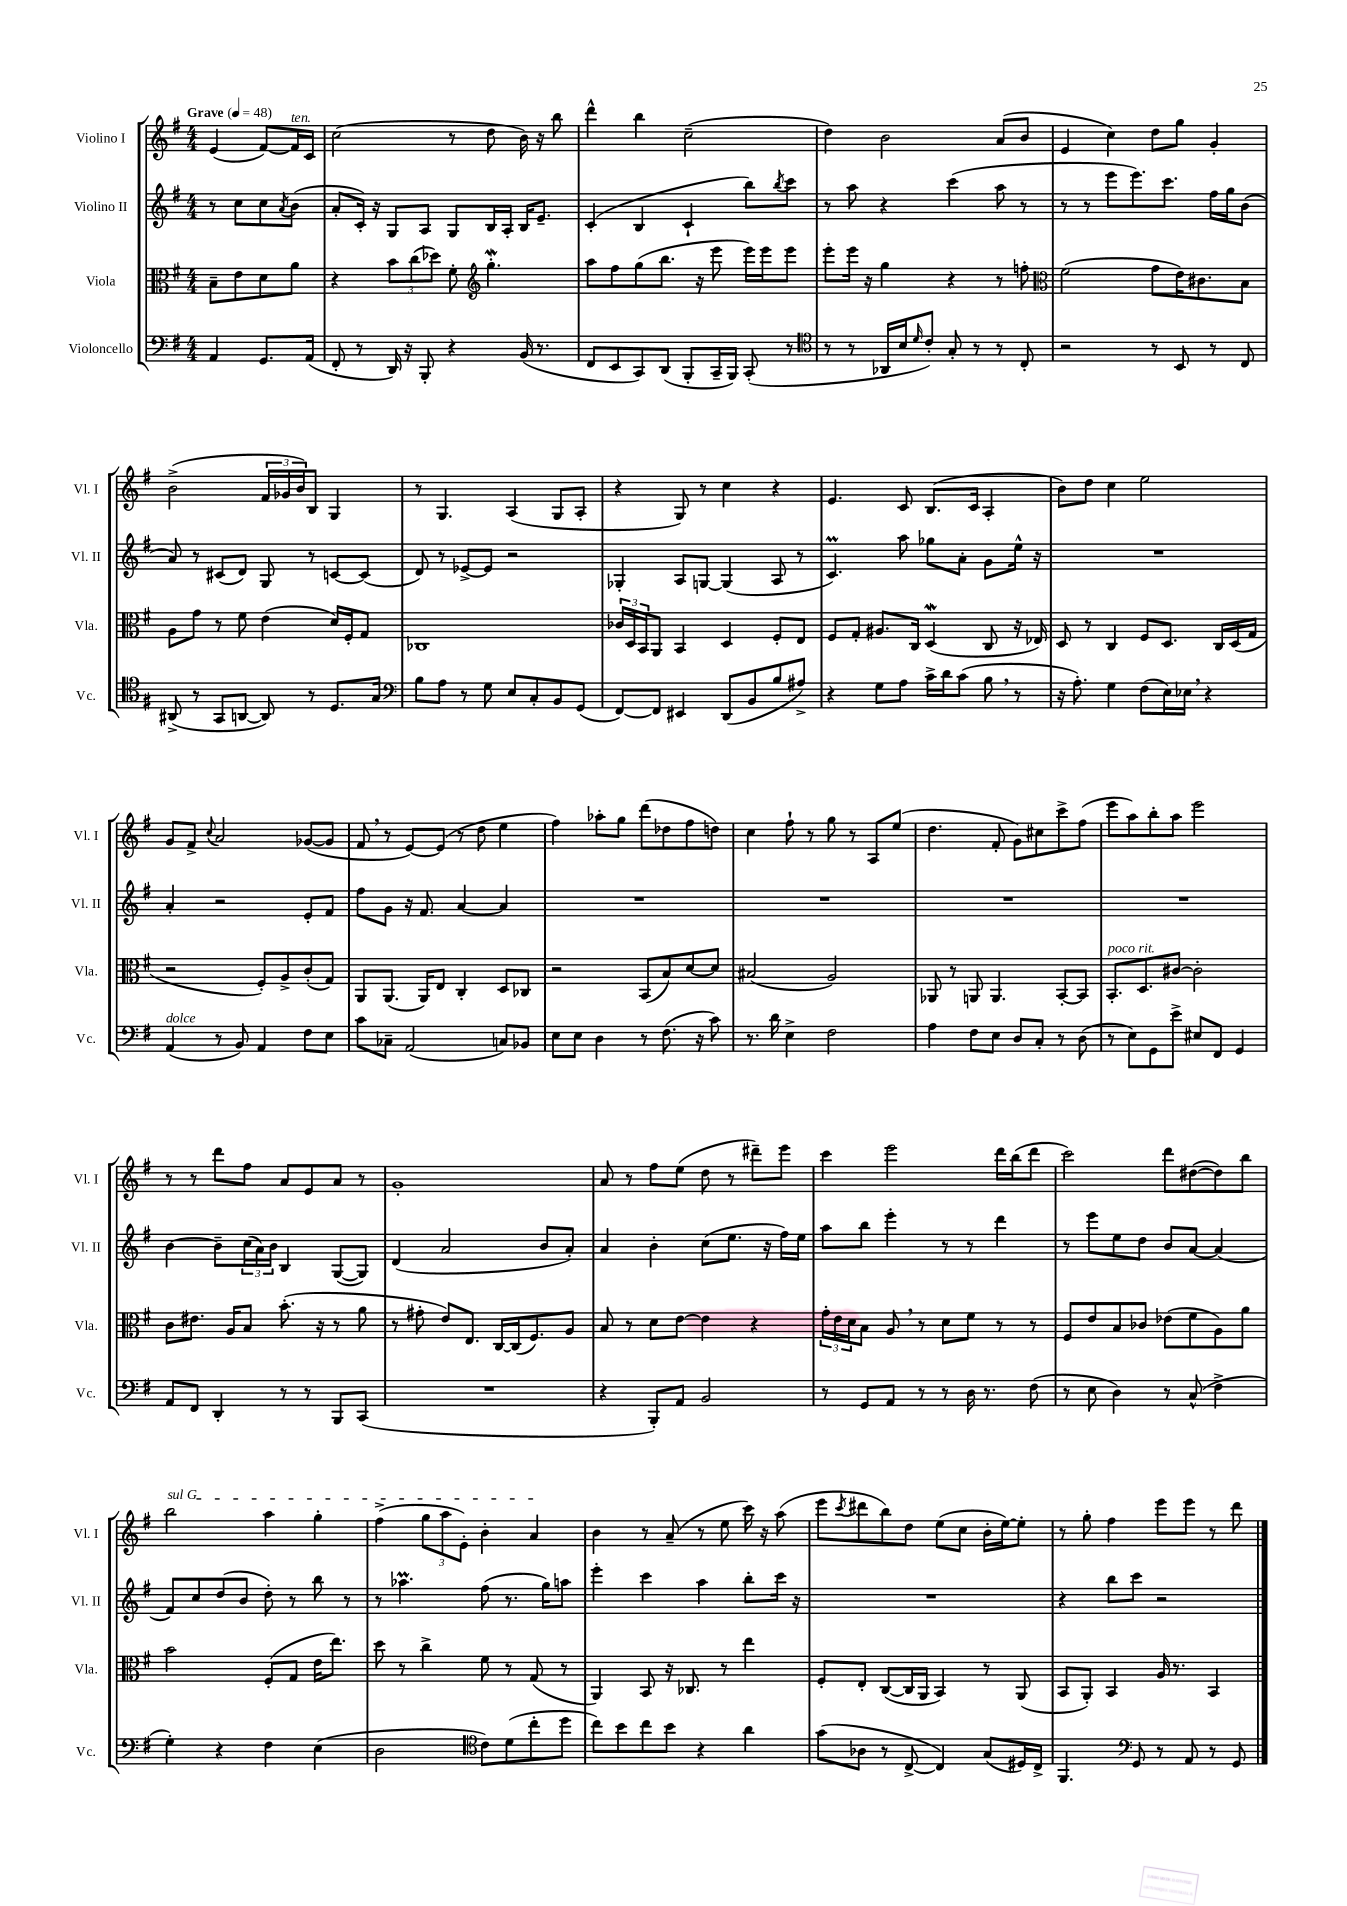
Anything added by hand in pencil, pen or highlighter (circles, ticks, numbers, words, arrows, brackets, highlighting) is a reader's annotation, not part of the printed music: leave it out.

**kern	**kern	**kern	**kern
*staff4	*staff3	*staff2	*staff1
*clefF4	*clefC3	*clefG2	*clefG2
*k[f#]	*k[f#]	*k[f#]	*k[f#]
*M4/4	*M4/4	*M4/4	*M4/4
*MM48	*MM48	*MM48	*MM48
4AA	8B~	8r	(4e
.	8e	8cc	.
8.GG	8d	8cc	[8f#)
.	.	8qa	.
.	8a	(8b	16f#]
(16AA	.	.	16c
=	=	=	=
8FF#'	4r	8a'	(2cc
8r	.	16c')	.
.	.	16r	.
16DD)	12b	8G	.
16r	.	.	.
.	(12cc	.	.
8BBB'	.	8A	.
.	12dd-)	.	.
4r	8f#'	8G	8r
*	*clefG2	*	*
.	4.gg'	16B	8dd
.	.	16A'	.
(16BB	.	16B	16b)
8.r	.	8.e~	16r
.	.	.	8bb
=	=	=	=
8FF#	8aa	(4c'	4ddd^^
8EE	8ff#	.	.
8CC)	(8gg	4B	4bb
(8DD	8.bb	.	.
8BBB'	.	4c`	(2cc~
.	16r	.	.
16CC~	8eee	.	.
16BBB)	.	.	.
(8CC'	16eee)	8bb)	.
.	16eee	.	.
.	.	8qbb	.
8r	8eee	8ccc	.
=	=	=	=
*clefC4	*	*	*
8r	8eee'	8r	4dd)
8r	16eee	8aa	.
.	16r	.	.
16AA-	4gg	4r	2b
16B	.	.	.
16qqd	.	.	.
8c')	.	.	.
8G'	4r	(4ccc	.
8r	.	.	.
8r	8r	8aa	(8a
8C'	8ff'	8r	8b
=	=	=	=
*	*clefC3	*	*
2r	(2f#	8r	4e
.	.	8r	.
.	.	8eee	4cc)
.	.	8.eee)	.
8r	8g	.	8dd
.	.	8.ccc	.
8BB	16e)	.	8gg
.	8.c#	.	.
8r	.	16ff#	4g'
.	.	16gg	.
8C	8B	(8b	.
=	=	=	=
(8AA#^	8A	8a)	(2b^
8r	8g	8r	.
8GG	8r	(8c#	.
[8AA	8f#	8d)	.
8AA])	(4e	8G	24f#
.	.	.	24g-
.	.	.	24b)
8r	.	8r	8B
8.D	16d)	[8c	4G
.	16F#'	.	.
.	8G	(8c]	.
16G	.	.	.
=	=	=	=
*clefF4	*	*	*
8B	1C-	8d)	8r
8A	.	8r	4.G
8r	.	[8e-^	.
8G	.	8e-]	.
8E	.	2r	(4A
8C'	.	.	.
8BB	.	.	8G
(8GG	.	.	8A'
=	=	=	=
[8FF#)	24c-	4G-'	4r
.	24D	.	.
.	24BB	.	.
8FF#]	8AA	.	.
4EE#	4BB	8A	8G)
.	.	[8G	8r
(8DD	4D	(4G]	4cc
8BB	.	.	.
8B	8F#'	8A	4r
8A#^)	8E	8r	.
=	=	=	=
4r	8F#	4.c)	4.e
.	8G'	.	.
8G	8.A#	.	.
8A	.	8aa	8c
.	16C	.	.
16c^	(4D	8gg-	(8.B
16d	.	.	.
(8c	.	8a'	.
.	.	.	16c
8B	8C	8g	4A'
8r	16r	16ee^^	.
.	16E-)	16r	.
=	=	=	=
16r	8D	1r	8b)
8.A')	.	.	.
.	8r	.	8dd
4G	4C	.	4cc
(8F#	8F#	.	2ee
16E)	8.D	.	.
16E-	.	.	.
4r	.	.	.
.	16C	.	.
.	(16D	.	.
.	16G	.	.
=	=	=	=
(4AA	2r	4a'	8g
.	.	.	8f#^
.	.	.	8qqcc
8r	.	2r	2a
8BB)	.	.	.
4AA	8F#')	.	.
.	8A^	.	.
8F#	(8c'	8e'	([8g-
8E	8G)	8f#	8g-]
=	=	=	=
8c	8AA	8ff#	8f#
8C-~	(8.AA	8g	8r
(2AA	.	16r	[8e)
.	16AA)	8.f#	.
.	8E	.	(8e]
.	4C'	[4a	8r
.	.	.	8dd
8C)	8D	4a]	4ee
8BB-	8C-	.	.
=	=	=	=
8E	2r	1r	4ff#)
8E	.	.	.
4D	.	.	8aa-'
.	.	.	8gg
8r	(8BB	.	(8ddd
(8.F#	8B)	.	8dd-
.	[8d	.	8ff#
16r	.	.	.
8c)	8d]	.	8dd)
=	=	=	=
8.r	(2B#	1r	4cc
16d	.	.	.
4E^	.	.	8ff#`
.	.	.	8r
2F#	2A)	.	8gg
.	.	.	8r
.	.	.	8A
.	.	.	(8ee
=	=	=	=
4A	8AA-	1r	4.dd
.	8r	.	.
8F#	8AA	.	.
8E	4.AA	.	8f#'
8D	.	.	8g)
8C'	.	.	8cc#
8r	[8BB'	.	8ccc^
(8D	8BB]	.	(8ff#
=	=	=	=
8r	8.BB'	1r	8eee
8E)	.	.	8aa)
.	8.D	.	.
8GG	.	.	8bb'
8e^	[8c#	.	8aa
8E#	2c#']	.	2eee
8FF#	.	.	.
4GG	.	.	.
=	=	=	=
8AA	8c	[4b	8r
8FF#	8.e#	.	8r
4DD'	.	8b~]	8ddd
.	16A	.	.
.	8B	(24cc	8ff#
.	.	24a)	.
.	.	24b	.
8r	(8.b'	4B	8a
8r	.	.	8e
.	16r	.	.
8BBB	8r	([8G	8a
(8CC	8a	8G])	8r
=	=	=	=
1r	8r	(4d	1g'
.	8g#'	.	.
.	8e)	2a	.
.	8.E	.	.
.	[16C	.	.
.	(16C]	.	.
.	8.F#)	.	.
.	.	8b	.
.	8A	8a')	.
=	=	=	=
4r	8B	4a	8a
.	8r	.	8r
8BBB')	8d	4b'	8ff#
8AA	[8e	.	(8ee
2BB	4e]	(8cc	8dd
.	.	8.ee	8r
.	4r	.	8ddd#~)
.	.	16r	.
.	.	16ff#)	8eee
.	.	16ee	.
=	=	=	=
8r	24g'	8aa	4ccc
.	24e	.	.
.	24d	.	.
8GG	8B	8bb	.
8AA	8A	4eee'	2eee
8r	8r	.	.
8r	8d	8r	.
16D	8f#	8r	.
8.r	.	.	.
.	8r	4ddd	16ddd
.	.	.	(16bb
(8F#	8r	.	8ddd
=	=	=	=
8r	8F#	8r	2ccc)
8E	8e	8eee	.
4D)	8B	8ee	.
.	8c-	8dd	.
8r	(8e-	8b	8ddd
(8C^^	8f#	[8a	([8dd#
4F#^	8A)	(4a]	8dd#])
.	8a	.	8bb
=	=	=	=
4G')	2b	8f#)	2bb
.	.	8cc	.
4r	.	(8dd	.
.	.	8b	.
4F#	(8F#'	8dd')	4aa
.	8G	8r	.
(4E	16e	8bb	4gg'
.	8.ee)	.	.
.	.	8r	.
=	=	=	=
2D	8dd	8r	(4ff#^
.	8r	4.aa-	.
.	4cc^	.	12gg
.	.	.	12aa
.	.	.	12e')
*clefC4	*	*	*
8c)	8f#	(8ff#	4b'
(8d	8r	8.r	.
8cc'	(8G	.	4a
.	.	16gg)	.
8dd	8r	8aa	.
=	=	=	=
8cc)	4AA)	4eee'	4b
8b	.	.	.
8cc	8BB	4ccc	8r
8b	16r	.	(8a~
.	8.C-	.	.
4r	.	4aa	8r
.	8r	.	8ee
4a	4ee	8bb'	16ccc)
.	.	.	16r
.	.	16ccc	(8aa
.	.	16r	.
=	=	=	=
(8g	8F#'	1r	8eee
.	.	.	8qccc
8A-	8E'	.	8ddd#
8r	([8C	.	8bb)
[8C^	16C]	.	8dd
.	16AA	.	.
4C])	4BB)	.	(8ee
.	.	.	8cc
(8G	8r	.	16b'
.	.	.	[16ee)
16D#)	(8AA	.	8ee']
16C^	.	.	.
=	=	=	=
4.FF#	8BB	4r	8r
.	8AA')	.	8gg'
.	4BB	8bb	4ff#
*clefF4	*	*	*
8GG	.	8ccc	.
8r	16A	2r	8eee
.	8.r	.	.
8AA	.	.	8eee
8r	4BB	.	8r
8GG	.	.	8ddd
==	==	==	==
*-	*-	*-	*-
